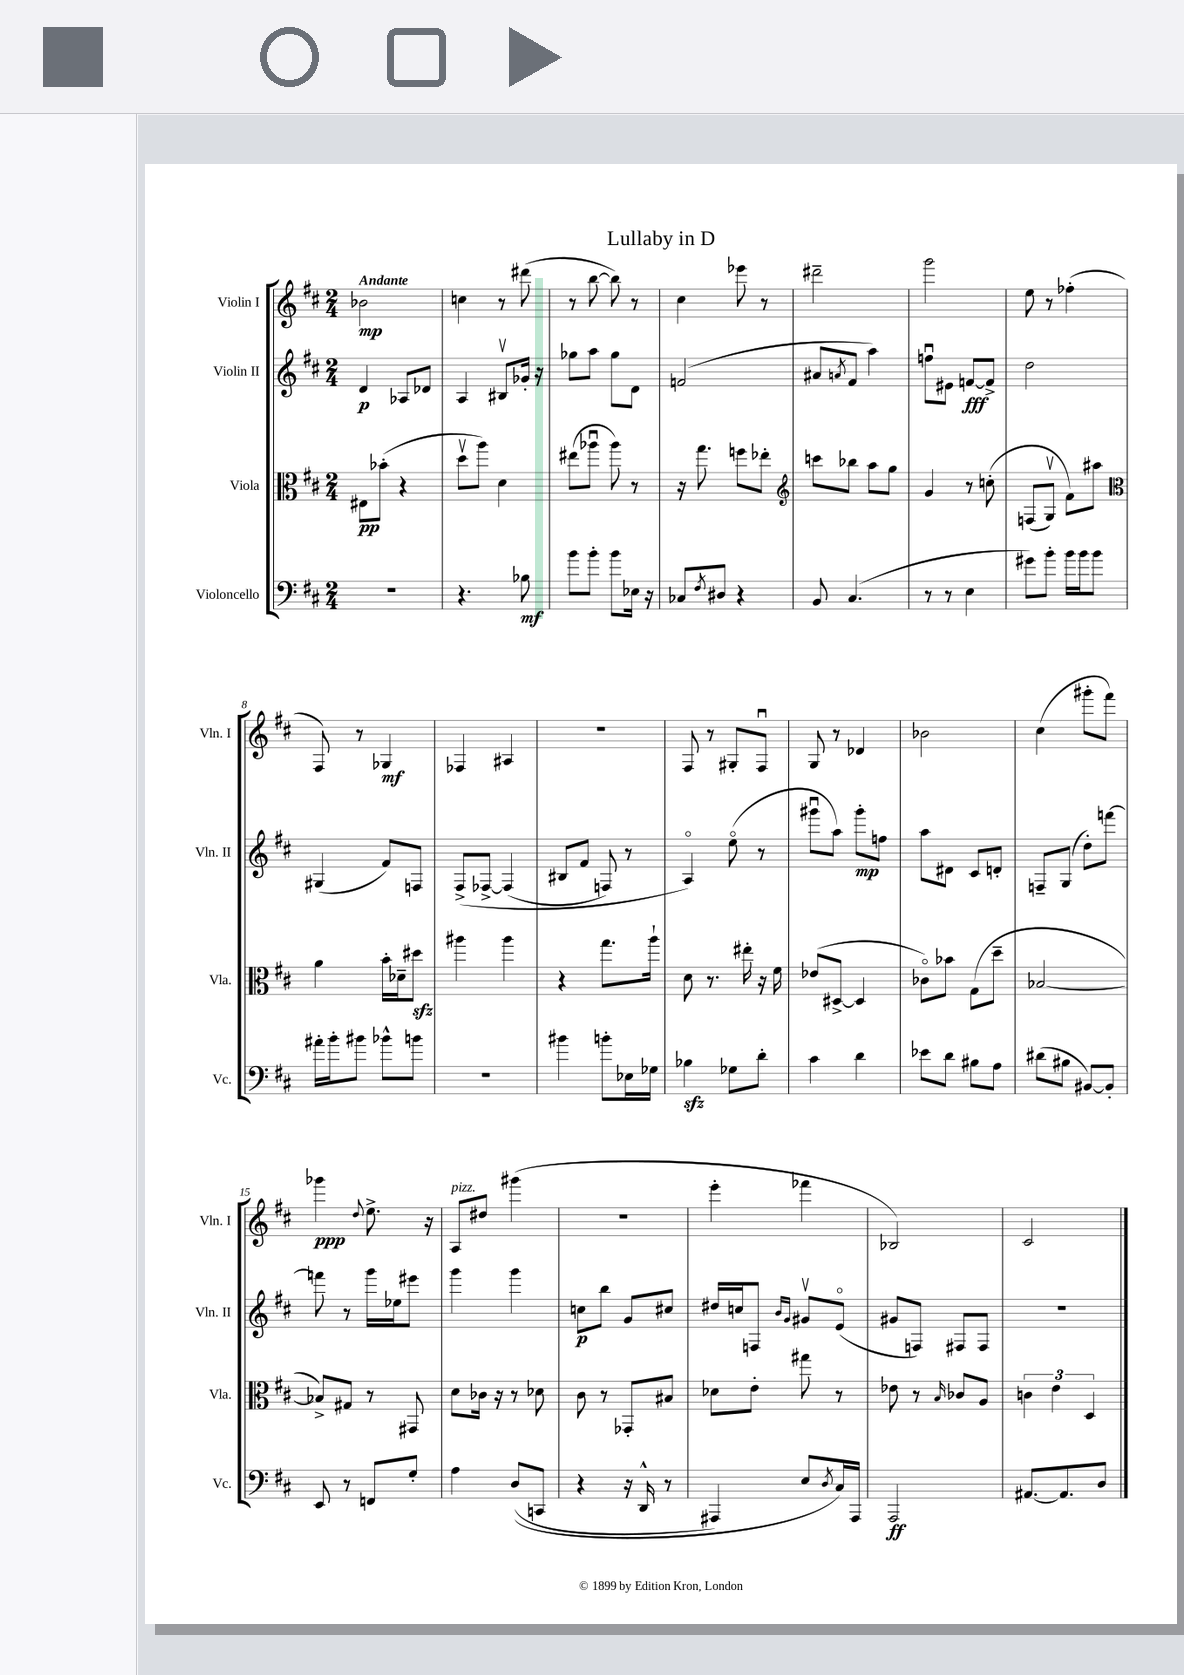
\header { title = "Lullaby in D" }
<<
\new StaffGroup <<
\new Staff = "s0" \with { instrumentName = "Violin I" shortInstrumentName = "Vln. I" } {
    \clef treble \key d \major \numericTimeSignature \time 2/4 \tempo "Andante"
    bes'2\mp |
    c''4 r8 dis'''8( |
    r8 b''8~ b''8) r8 |
    cis''4 ees'''8 r8 |
    dis'''2-- |
    g'''2 |
    e''8 r8 fes''4-.( |
    fis8) r8 ges4\mf |
    fes4 ais4 |
    r2 |
    fis8 r8 gis8-. fis8\downbow |
    g8 r8 des'4 |
    bes'2 |
    cis''4( gis'''8-. fis'''8) |
    ges'''4\ppp \appoggiatura { d''8 } e''8.-> r16 |
    a8^\markup { \italic "pizz." } dis''8 gis'''4( |
    R2 |
    e'''4-. fes'''4 |
    bes2) |
    cis'2 \bar "|." |
}
\new Staff = "s1" \with { instrumentName = "Violin II" shortInstrumentName = "Vln. II" } {
    \clef treble \key d \major \numericTimeSignature \time 2/4
    d'4\p aes8 des'8 |
    a4 bis8\upbow ges'16-. r16 |
    ges''8 a''8 ges''8 d'8 |
    f'2( |
    ais'8 \acciaccatura { a'8 } fis'8 a''4) |
    f''8\downbow eis'8 f'8~\fff f'8-> |
    d''2 |
    gis4( fis'8) f8 |
    fis8->\( fes8~-> fes4( |
    bis8 fis'8 f8) r8 |
    a4\flageolet\) e''8\flageolet( r8 |
    gis'''8\downbow a''8) gis'''8-.\mp f''8 |
    a''8 dis'8 cis'8 d'8-. |
    f8-- g8( d''8-.) f'''8~ |
    f'''8 r8 g'''16 ees''16 eis'''8 |
    g'''4 g'''4 |
    c''8\p b''8 g'8 cis''8 |
    dis''16 c''16 f8 \grace { b'16 g'16 } gis'8\upbow e'8\flageolet( |
    gis'8 f8) fis8 fis8 |
    r2 \bar "|." |
}
\new Staff = "s2" \with { instrumentName = "Viola" shortInstrumentName = "Vla." } {
    \clef alto \key d \major \numericTimeSignature \time 2/4
    eis8\pp bes'8-.( r4 |
    d''8\upbow a''8) d'4 |
    eis''8( aes''8\downbow aes''8) r8 |
    r16 g''8. f''8 ees''8-. |
    \clef treble c'''8 bes''8 a''8 g''8 |
    g'4 r8 c''8-.\( |
    f8( g8\upbow) fis'8\) ais''8 |
    \clef alto a'4 b'16-. des'16-- dis''8\sfz |
    ais''4 ais''4 |
    r4 g''8. a''16-! |
    d'8 r8. eis''16-. r16 fis'16 |
    ees'8( dis8~-> dis4 |
    ces'8\flageolet) bes'8 g8( d''8-- |
    bes2~ |
    bes8->) gis8 r8 gis,8 |
    d'8 ces'16 r16 r8 des'8 |
    cis'8 r8 ges,8-. bis8 |
    des'8 e'8-. gis''8 r8 |
    ees'8 r8 \grace { b16 } ces'8 a8 |
    \tuplet 3/2 { c'4 e'4 d4 } \bar "|." |
}
\new Staff = "s3" \with { instrumentName = "Violoncello" shortInstrumentName = "Vc." } {
    \clef bass \key d \major \numericTimeSignature \time 2/4
    R2 |
    r4. bes8\mf |
    b'8 b'8-. b'8 ees16 r16 |
    ces8 \acciaccatura { fis8 } dis8 r4 |
    b,8 cis4.( |
    r8 r8 e4 |
    gis'8) b'8-. b'16 b'16 b'8 |
    ais'16-. b'16-. bis'8 bes'8-^ b'8 |
    R2 |
    bis'4 b'8-. ees16 ges16 |
    bes4\sfz ges8 d'8-. |
    cis'4 d'4 |
    ees'8 d'8 bis8 a8 |
    dis'8( bis8 bis,8~) bis,8-. |
    e,8 r8 f,8 g8-. |
    a4 d8(\( c,8 |
    r4 r16 d,16-^ r8 |
    ais,,4) e8 \acciaccatura { d8 } cis16\) ais,,16 |
    a,,2\ff |
    ais,8.~ ais,8. d8 \bar "|." |
}
>>
>>
